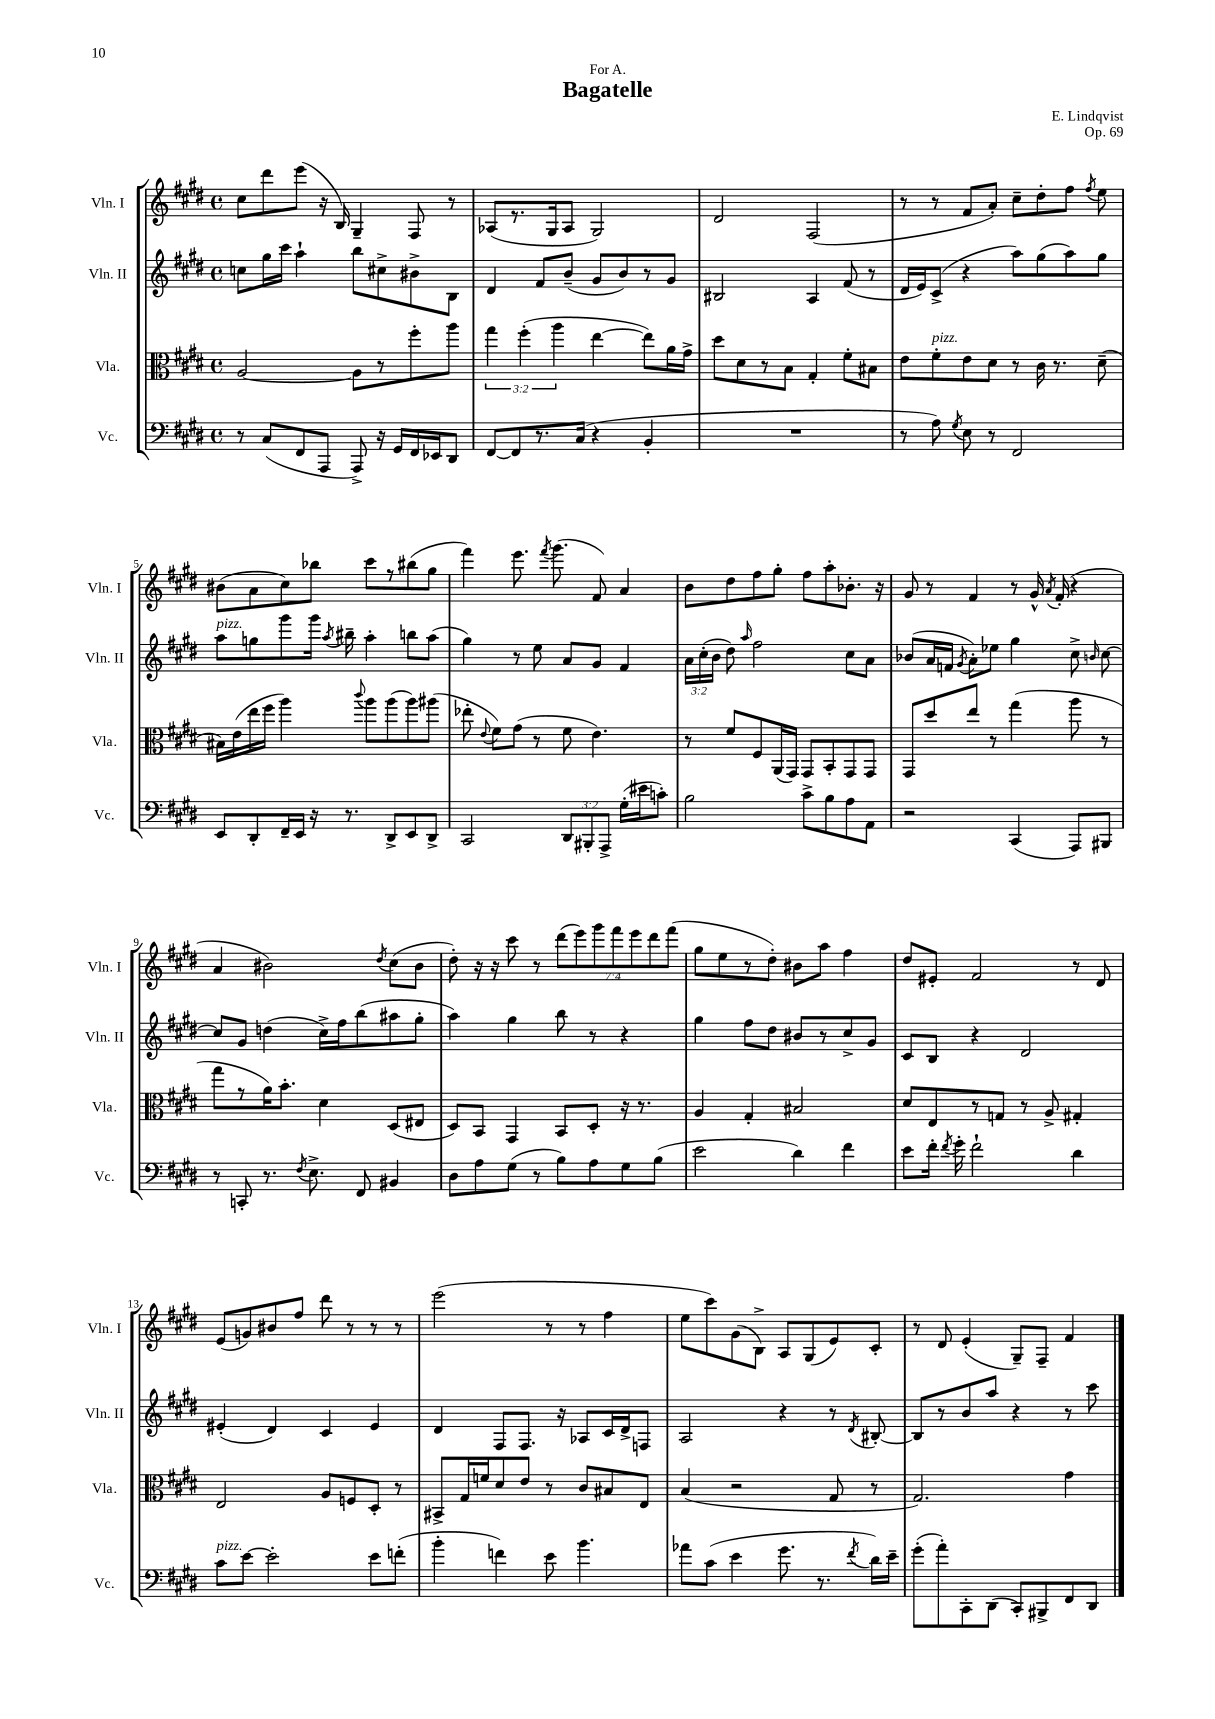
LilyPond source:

\header { title = "Bagatelle" composer = "E. Lindqvist" dedication = "For A." opus = "Op. 69" }
<<
\new StaffGroup <<
\new Staff = "s0" \with { instrumentName = "Vln. I" shortInstrumentName = "Vln. I" } {
    \clef treble \key e \major \defaultTimeSignature \time 4/4 \override Staff.TupletNumber.text = #tuplet-number::calc-fraction-text
    \autoBeamOff cis''8[ dis'''8 e'''8]( r16 b16) gis4-- fis8 r8 |
    aes8[( r8. gis16 aes8] gis2) |
    dis'2 fis2( |
    r8 r8 fis'8[ a'8]-.) cis''8[-- dis''8-. fis''8] \acciaccatura { fis''8 } e''8 |
    bis'8[( a'8 cis''8) bes''8] cis'''8[ r8 bis''8( gis''8] |
    fis'''4) e'''8. \acciaccatura { fis'''8 } gis'''8.( fis'8) a'4 |
    b'8[ dis''8 fis''8 gis''8]-. fis''8[ a''8-. bes'8.]-. r16 |
    gis'8 r8 fis'4 r8 gis'16-^ \acciaccatura { a'8 } fis'16-.( r4 |
    a'4 bis'2) \acciaccatura { dis''8 } cis''8[( bis'8] |
    dis''8-.) r16 r16 cis'''8 r8 \tuplet 7/4 { dis'''8[( e'''8) gis'''8 fis'''8 e'''8 dis'''8 fis'''8]( } |
    gis''8[ e''8 r8 dis''8]-.) bis'8[ a''8] fis''4 |
    dis''8[ eis'8]-. fis'2 r8 dis'8 |
    e'8[( g'8) bis'8 fis''8] dis'''8 r8 r8 r8 |
    e'''2( r8 r8 fis''4 |
    e''8[ cis'''8) gis'8( b8]->) a8[ gis8( e'8) cis'8]-. |
    r8 dis'8 e'4-.( gis8[--) fis8]-- fis'4 \bar "|." |
}
\new Staff = "s1" \with { instrumentName = "Vln. II" shortInstrumentName = "Vln. II" } {
    \clef treble \key e \major \defaultTimeSignature \time 4/4 \override Staff.TupletNumber.text = #tuplet-number::calc-fraction-text
    \autoBeamOff c''8[ gis''16 cis'''16] a''4-! b''8[ cis''8-> bis'8-> b8] |
    dis'4 fis'8[ b'8]--( gis'8[ b'8) r8 gis'8] |
    bis2 a4 fis'8( r8 |
    dis'16[ e'16) cis'8]->( r4 a''8[) gis''8( a''8) gis''8] |
    a''8[^\markup { \italic "pizz." } g''8 gis'''8 gis'''16] \acciaccatura { a''8 } bis''16-- a''4-. b''8[ a''8]( |
    gis''4) r8 e''8 a'8[ gis'8] fis'4 |
    \tuplet 3/2 { a'16[ cis''16-.( b'16] } dis''8) \grace { a''16 } fis''2 cis''8[ a'8] |
    bes'8[( a'16 f'16] \acciaccatura { gis'8 } a'8[-.) ees''8] gis''4 cis''8-> \grace { b'16 } cis''8~ |
    cis''8[ gis'8] d''4( cis''16[->) fis''16 b''8( ais''8 gis''8]-. |
    a''4) gis''4 b''8 r8 r4 |
    gis''4 fis''8[ dis''8] bis'8[ r8 cis''8-> gis'8] |
    cis'8[ b8] r4 dis'2 |
    eis'4-.( dis'4) cis'4 eis'4 |
    dis'4 fis8[ fis8.] r16 aes8[ cis'16 dis'16-> f8] |
    a2 r4 r8 \acciaccatura { dis'8 } bis8~-. |
    bis8[ r8 b'8 a''8] r4 r8 cis'''8 \bar "|." |
}
\new Staff = "s2" \with { instrumentName = "Vla." shortInstrumentName = "Vla." } {
    \clef alto \key e \major \defaultTimeSignature \time 4/4 \override Staff.TupletNumber.text = #tuplet-number::calc-fraction-text
    \autoBeamOff a2~ a8[ r8 fis''8-. a''8] |
    \tuplet 3/2 { gis''4 fis''4-.( a''4 } e''4~ e''8[) a'16 gis'16]-> |
    dis''8[ dis'8 r8 b8] gis4-. fis'8[-. bis8] |
    e'8[ fis'8-.^\markup { \italic "pizz." } e'8 dis'8] r8 cis'16 r8. dis'8--( |
    bis16[) e'16( e''16 fis''16] a''4) \appoggiatura { cis'''8 } a''8[ a''8( a''8) ais''8]( |
    ees''8-. \appoggiatura { e'8 } fis'8[) gis'8]( r8 fis'8 e'4.) |
    r8 fis'8[ fis8 a,16( gis,16]) gis,8[ b,8-. gis,8 gis,8] |
    gis,8[ dis''8 e''8] r8 gis''4( a''8 r8 |
    gis''8[ r8 a'16) b'8.]-. dis'4 dis8[( eis8] |
    dis8[) b,8] gis,4 b,8[ dis8]-. r16 r8. |
    a4 gis4-. bis2 |
    dis'8[ e8 r8 g8] r8 a8-> gis4-. |
    e2 a8[ f8 dis8]-. r8 |
    bis,8[-> gis16 f'16 dis'8 e'8] r8 cis'8[ bis8 e8] |
    b4( r2 gis8 r8 |
    gis2.) gis'4 \bar "|." |
}
\new Staff = "s3" \with { instrumentName = "Vc." shortInstrumentName = "Vc." } {
    \clef bass \key e \major \defaultTimeSignature \time 4/4 \override Staff.TupletNumber.text = #tuplet-number::calc-fraction-text
    \autoBeamOff r8 cis8[( fis,8 a,,8] a,,8->) r16 gis,16[ fis,16 ees,16 dis,8] |
    fis,8[~ fis,8 r8. cis16]( r4 b,4-. |
    R1 |
    r8 a8) \acciaccatura { gis8 } e8 r8 fis,2 |
    e,8[ dis,8-. fis,16-- e,16] r16 r8. dis,8[-> e,8 dis,8]-> |
    cis,2 \tuplet 3/2 { dis,8[ bis,,8-. a,,8]-> } gis16[-.( eis'16 c'8]-.) |
    b2 cis'8[-> b8 a8 a,8] |
    r2 cis,4( a,,8[) bis,,8] |
    r8 c,8-. r8. \acciaccatura { fis8 } e8.-> fis,8 bis,4 |
    dis8[ a8 gis8]( r8 b8[) a8 gis8 b8]( |
    e'2 dis'4) fis'4 |
    e'8[ fis'16]-. \acciaccatura { fis'8 } gis'16-. fis'2-! dis'4 |
    cis'8[^\markup { \italic "pizz." } e'8]~ e'2-. e'8[ f'8]-.( |
    b'4-. f'4) e'8 b'4. |
    aes'8[ cis'8]( e'4 gis'8. r8. \acciaccatura { fis'8 } dis'16[) e'16]-- |
    gis'8[-.( a'8-.) cis,8-. dis,8]( cis,8[-.) bis,,8-> fis,8 dis,8] \bar "|." |
}
>>
>>
